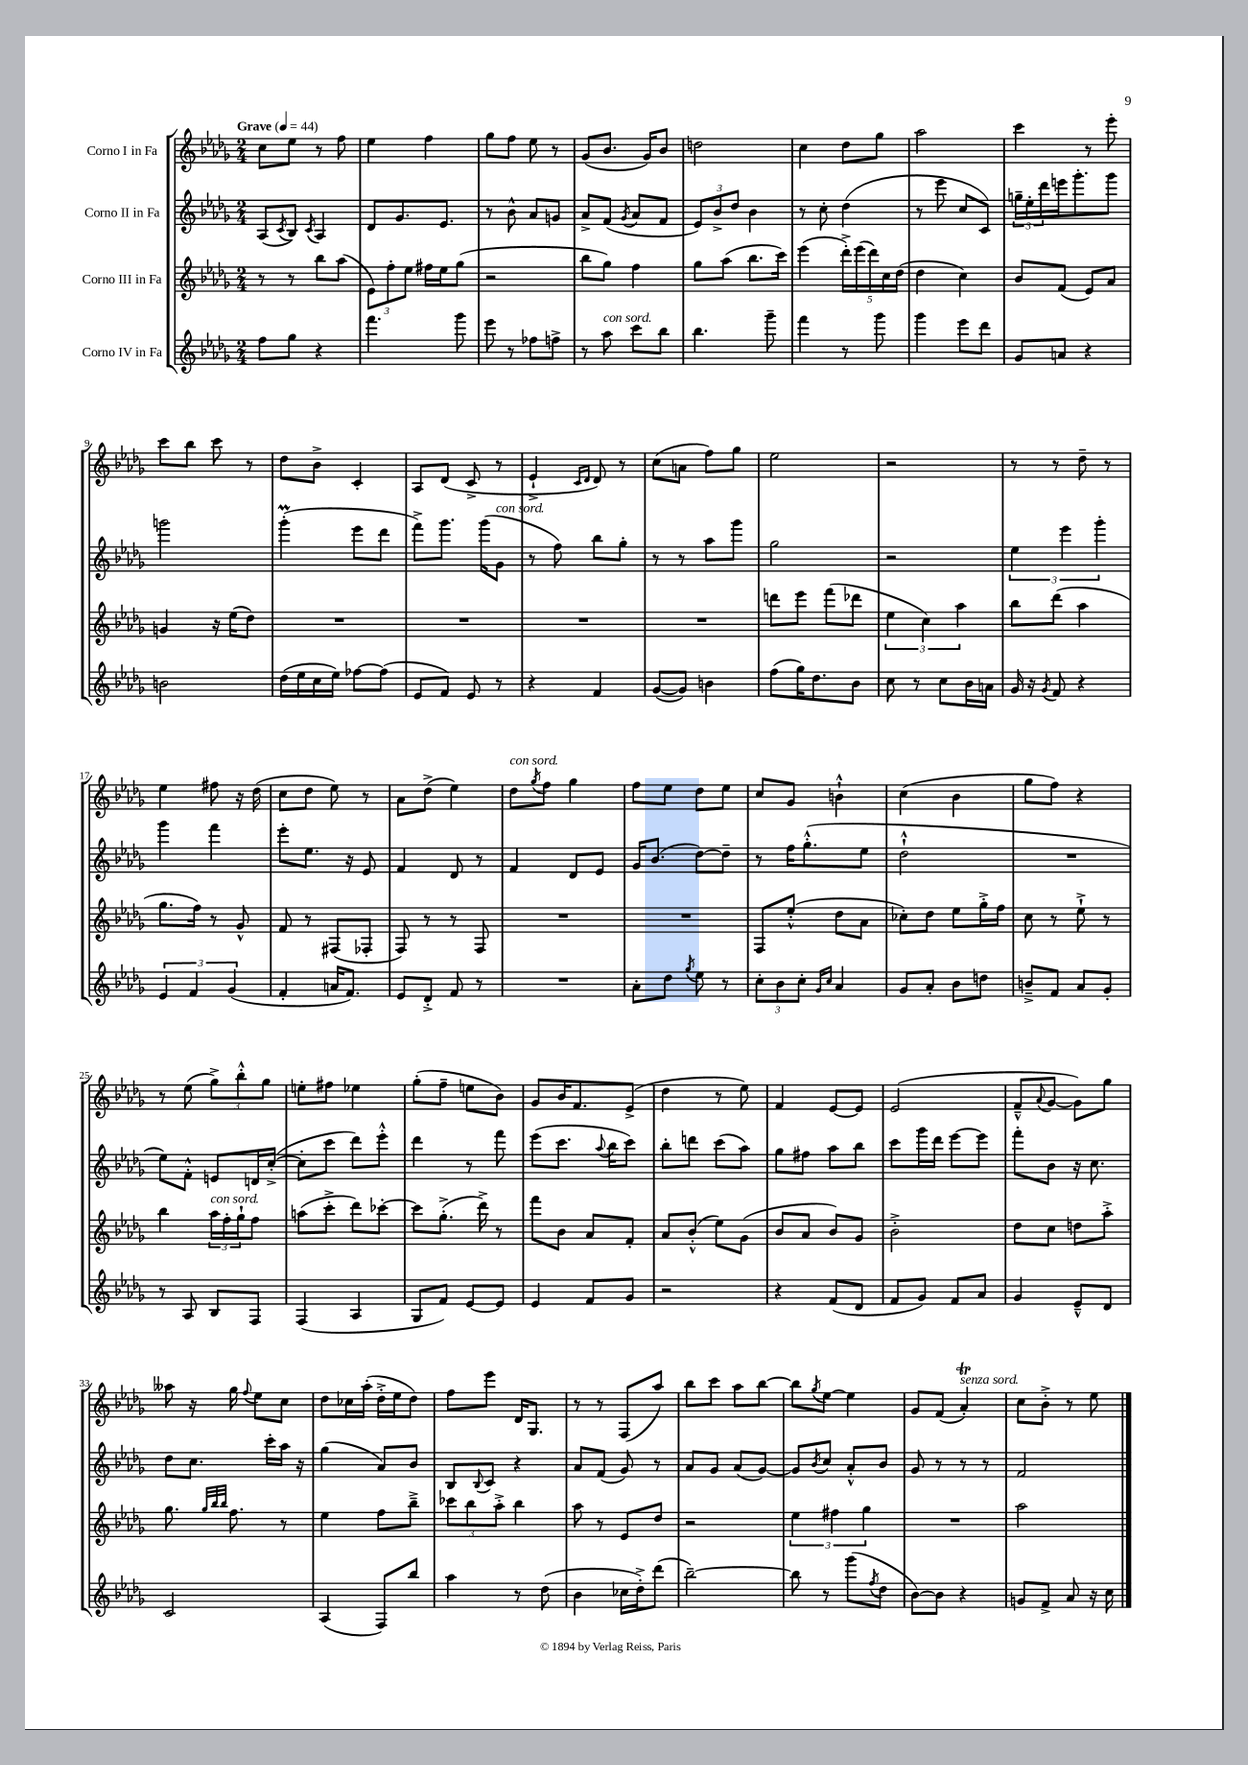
<<
\new StaffGroup <<
\new Staff = "s0" \with { instrumentName = "Corno I in Fa" } {
    \clef treble \key des \major \numericTimeSignature \time 2/4 \tempo "Grave" 4 = 44
    c''8 ees''8 r8 f''8 |
    ees''4 f''4 |
    ges''8 f''8 ees''8 r8 |
    ges'8( bes'8. ges'16) bes'8 |
    d''2 |
    c''4 des''8 ges''8 |
    aes''2 |
    c'''4 r8 ees'''8-. |
    c'''8 bes''8 c'''8 r8 |
    des''8 bes'8-> c'4-. |
    aes8 des'8( c'8-> r8 |
    ees'4-!-> \grace { c'16 des'16 } des'8) r8 |
    c''8( a'8 f''8) ges''8 |
    ees''2 |
    r2 |
    r8 r8 des''8-- r8 |
    ees''4 fis''8 r16 des''16( |
    c''8 des''8 ees''8) r8 |
    aes'8 des''8->( ees''4) |
    des''8^\markup { \italic "con sord." } \acciaccatura { ges''8 } f''8 ges''4 |
    f''8 ees''8 des''8 ees''8 |
    c''8 ges'8 b'4-!-^ |
    c''4( bes'4 |
    ges''8 f''8) r4 |
    r8 ees''8( \tuplet 3/2 { ges''8->) bes''8-.-^ ges''8 } |
    e''8-. fis''8 ees''4 |
    ges''8-.( f''8-- e''8 bes'8) |
    ges'8 bes'16 f'8. ees'8->( |
    des''4 r8 ees''8) |
    f'4 ees'8~ ees'8 |
    ees'2( |
    f'8---^ \appoggiatura { aes'8 } ges'8~ ges'8) ges''8 |
    aeses''8 r16 ges''16 \appoggiatura { f''8 } ees''8 c''8 |
    des''8 ces''16 aes''16-.( des''16-.-> ees''16 des''8) |
    f''8 ees'''8 des'16 ges8. |
    r8 r8 f8( aes''8) |
    bes''8 c'''8 aes''8 bes''8~ |
    bes''8 \acciaccatura { ges''8 } ees''8~ ees''4 |
    ges'8 f'8( aes'4-.\trill^\markup { \italic "senza sord." }) |
    c''8 bes'8-.-> r8 ees''8 \bar "|." |
}
\new Staff = "s1" \with { instrumentName = "Corno II in Fa" } {
    \clef treble \key des \major \numericTimeSignature \time 2/4
    aes8( \acciaccatura { c'8 } bes8) \acciaccatura { c'8 } aes4 |
    des'8 ges'8. ees'8. |
    r8 bes'8-^ aes'8 g'8 |
    aes'8-> f'8( \acciaccatura { ges'8 } aes'8 f'8 |
    \tuplet 3/2 { ees'8) bes'8-> des''8 } bes'4 |
    r8 c''8-. des''4( |
    r8 ees'''8 c''8 c'8) |
    \tuplet 3/2 { g''16-- ees''16-. des'''16 } e'''16 ges'''8.-. ges'''8 |
    g'''2 |
    ges'''4-.\prall( ees'''8 des'''8 |
    f'''8->) ges'''8. ges'''16( ges'8^\markup { \italic "con sord." } |
    r8 f''8) bes''8 ges''8-. |
    r8 r8 aes''8 ges'''8 |
    ges''2 |
    r2 |
    \tuplet 3/2 { ees''4 ees'''4 ges'''4-. } |
    ges'''4 f'''4 |
    ees'''8-. ees''8. r16 ees'8 |
    f'4 des'8 r8 |
    f'4 des'8 ees'8 |
    ges'16 bes'8.( des''8~) des''8-- |
    r8 f''16 ges''8.-.-^( ees''8 |
    des''2-!-^ |
    R2 |
    ees''8) f'8-.-^ e'8 d'16 c''16~-.->( |
    c''8-. c'''8 des'''8) ees'''8-.-^ |
    des'''4 r8 f'''8 |
    ees'''8( c'''8. \appoggiatura { aes''8 } bes''16 c'''8) |
    bes''8-. d'''8 c'''8( aes''8) |
    ges''8 fis''8 aes''8 bes''8 |
    c'''8 ges'''16 des'''16 ees'''8~ ees'''8 |
    f'''8-. bes'8 r16 c''8. |
    des''8 c''8. c'''16-. aes''16 r16 |
    ges''4( aes'8) bes'8 |
    bes8 \appoggiatura { bes8 } c'8 r4 |
    aes'8 f'8( ges'8) r8 |
    aes'8 ges'8 aes'8( ges'8~) |
    ges'8 \acciaccatura { bes'8 } c''8 aes'8-.-^ bes'8 |
    ges'8 r8 r8 r8 |
    f'2 \bar "|." |
}
\new Staff = "s2" \with { instrumentName = "Corno III in Fa" } {
    \clef treble \key des \major \numericTimeSignature \time 2/4
    r8 r8 bes''8 aes''8( |
    \tuplet 3/2 { ees'8) f''8-. ees''8 } fis''16 ees''16 ges''8( |
    r2 |
    bes''8 ges''8) f''4 |
    ges''8 aes''8( bes''8. c'''16) |
    ees'''4( \tuplet 5/4 { des'''16-.->) ees'''16( des'''16) c''16 des''16( } |
    des''4 c''4) |
    bes'8 f'8( ees'8) aes'8 |
    g'4 r16 ees''16( des''8) |
    R2 |
    R2 |
    R2 |
    R2 |
    d'''8 ees'''8 f'''8( des'''8 |
    \tuplet 3/2 { ees''4 c''4) aes''4 } |
    bes''8 des'''8( aes''4 |
    ges''8. f''16) r8 ges'8-^ |
    f'8 r8 fis8( fes8-. |
    f8) r8 r8 f8 |
    R2 |
    R2 |
    f8 ees''8-.-^( des''8 aes'8 |
    ces''8-.) des''8 ees''8 ges''16-.-> f''16 |
    c''8 r8 ees''8-!-> r8 |
    bes''4 \tuplet 3/2 { aes''16^\markup { \italic "con sord." } f''16-. ges''16-! } f''8 |
    a''8( c'''8-.-> des'''8) ces'''8~-. |
    ces'''8 ges''8.-.->( des'''16->) r8 |
    f'''8 bes'8 aes'8 f'8-. |
    aes'8 bes'8-.-^( ees''8) ges'8( |
    bes'8 aes'8 bes'8) ges'8 |
    bes'2-.-> |
    des''8 c''8 d''8 aes''8-.-> |
    ges''8. \grace { ges''32 bes''32 bes''32 } f''8. r8 |
    ees''4 f''8 bes''8---> |
    \tuplet 3/2 { ces'''8 bes''8 aes''8-.-> } bes''4 |
    aes''8 r8 ees'8 des''8 |
    r2 |
    \tuplet 3/2 { ees''4 fis''4 ges''4 } |
    R2 |
    aes''2 \bar "|." |
}
\new Staff = "s3" \with { instrumentName = "Corno IV in Fa" } {
    \clef treble \key des \major \numericTimeSignature \time 2/4
    f''8 ges''8 r4 |
    f'''4. ges'''8 |
    ees'''8 r8 fes''8 f''8-> |
    r8 aes''8^\markup { \italic "con sord." } c'''8 bes''8 |
    bes''4. ges'''8-- |
    f'''4 r8 ges'''8 |
    ges'''4 ees'''8 des'''8 |
    ges'8 a'8 r4 |
    b'2 |
    des''16( ees''16 c''16 ees''16) fes''8~ fes''8( |
    ees'8 f'8) ees'8 r8 |
    r4 f'4 |
    ges'8~( ges'8) b'4 |
    f''8( ges''16) des''8. bes'8 |
    c''8 r8 c''8 bes'16 a'16 |
    ges'16 r16 \acciaccatura { ges'8 } f'8 r4 |
    \tuplet 3/2 { ees'4 f'4 ges'4( } |
    f'4-. a'16 f'8.) |
    ees'8 des'8-.-> f'8 r8 |
    R2 |
    aes'8-. des''8 \acciaccatura { ges''8 } ees''8 r8 |
    \tuplet 3/2 { c''8-. bes'8 c''8-. } \grace { ges'16 c''16 } aes'4 |
    ges'8 aes'8-. bes'8 d''8 |
    b'8---> f'8 aes'8 ges'8-. |
    r8 aes8 bes8 f8 |
    f4( aes4 |
    ges8 f'8) ees'8~ ees'8 |
    ees'4 f'8 ges'8 |
    r2 |
    r4 f'8( des'8 |
    f'8 ges'8) f'8 aes'8 |
    ges'4 ees'8---^ des'8 |
    c'2 |
    aes4( f8) bes''8 |
    aes''4 r8 des''8( |
    bes'4 ces''16 des''16-.->) des'''8( |
    bes''2~--) |
    bes''8 r8 ges'''8( \acciaccatura { f''8 } des''8 |
    bes'8~) bes'8 r4 |
    g'8 f'8-> aes'8 r16 c''16 \bar "|." |
}
>>
>>
